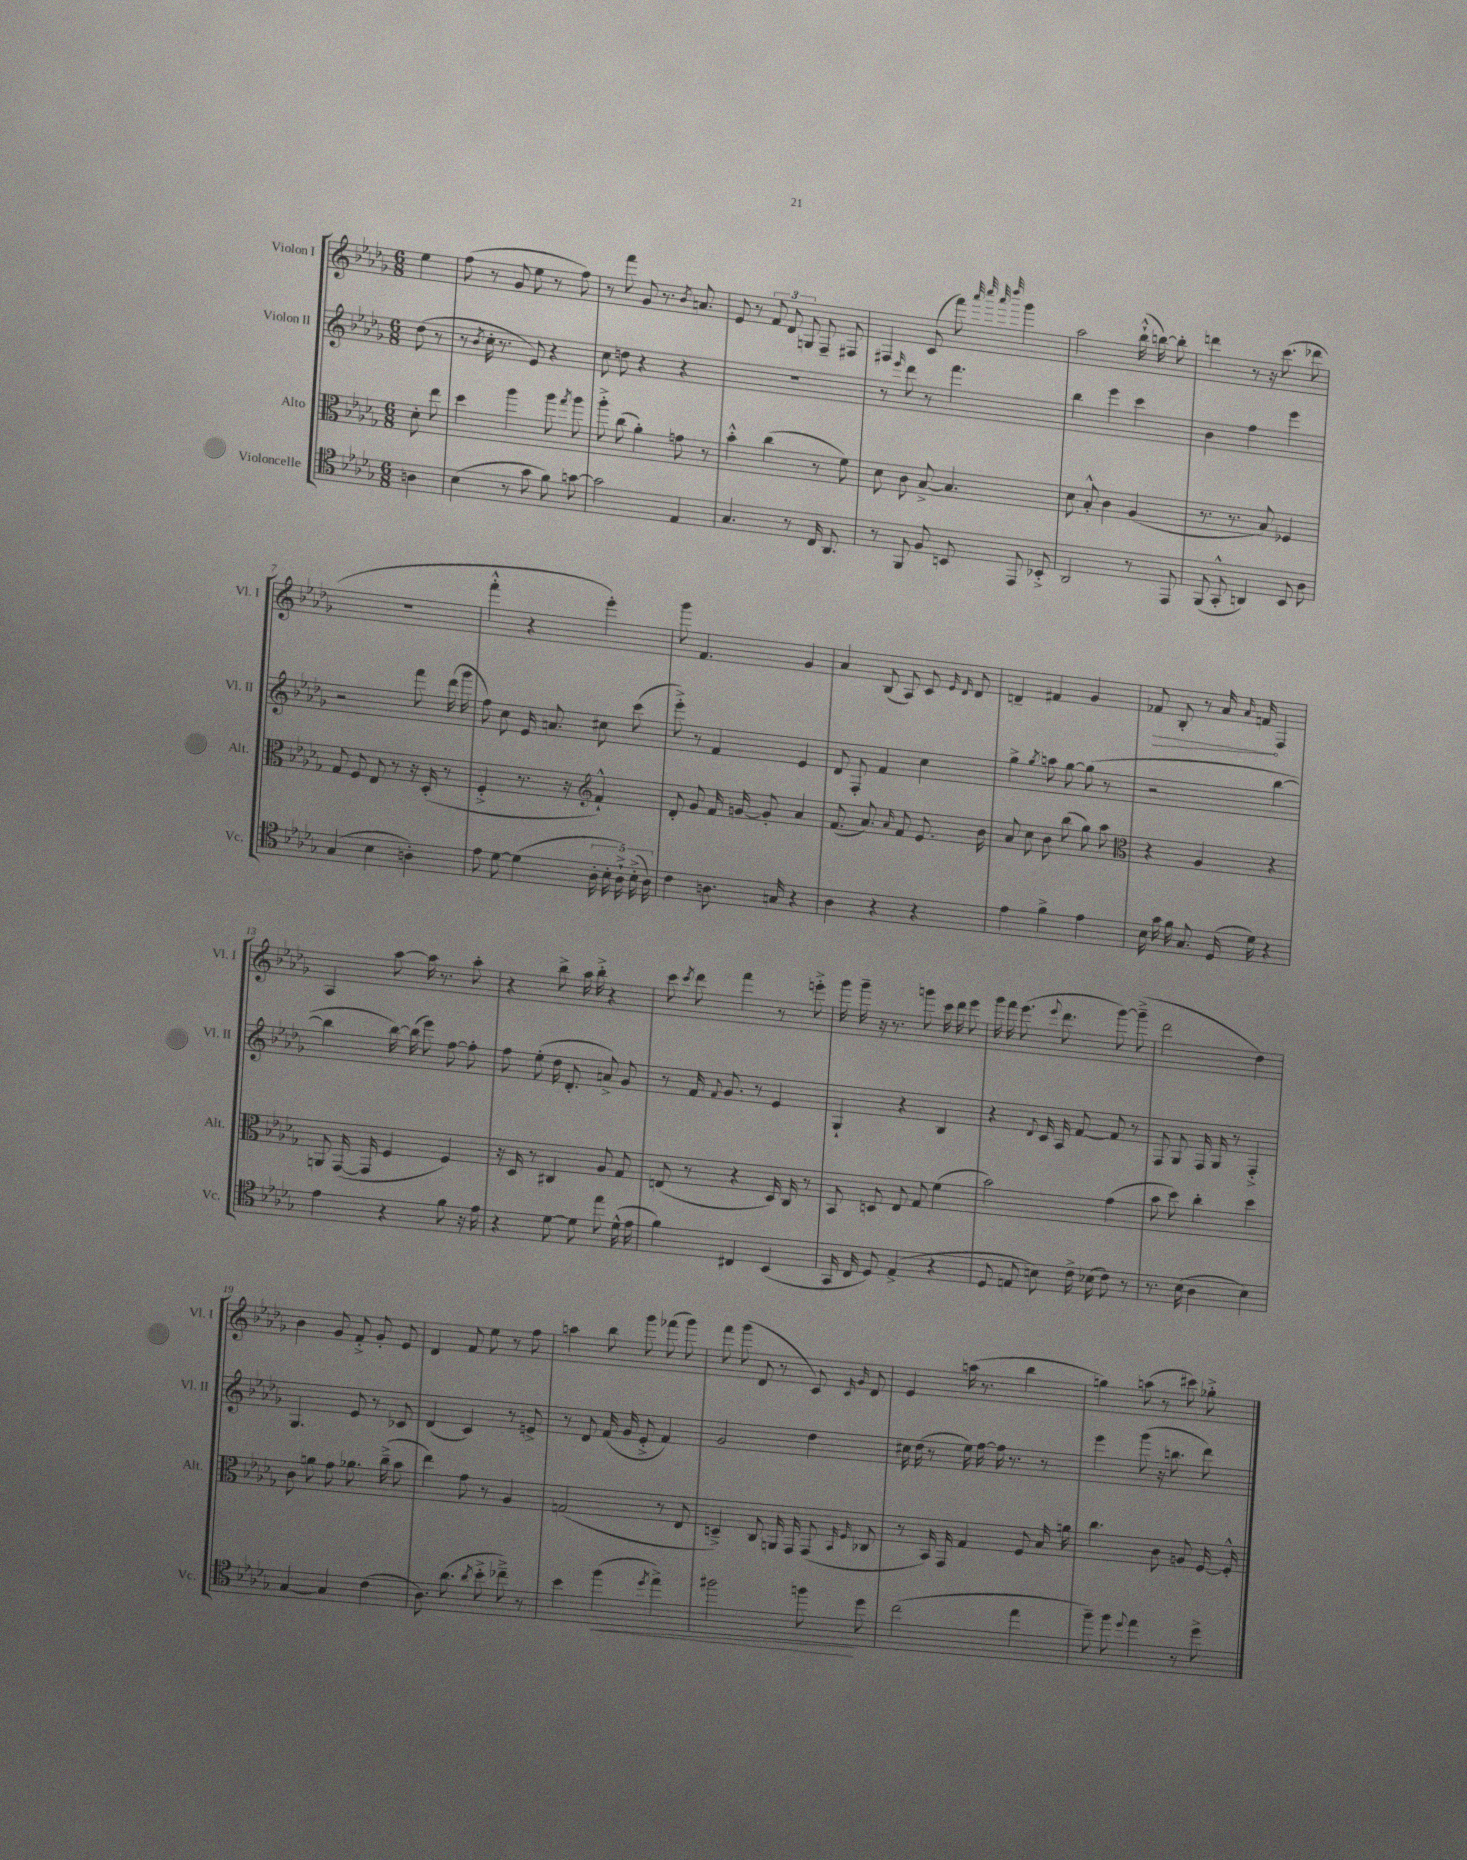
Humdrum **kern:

**kern	**dynam	**kern	**kern	**kern	**dynam
*part4	*part4	*part3	*part2	*part1	*part1
*staff4	*staff4	*staff3	*staff2	*staff1	*staff1
*I"Violoncelle	*	*I"Alto	*I"Violon II	*I"Violon I	*
*I'Vc.	*	*I'Alt.	*I'Vl. II	*I'Vl. I	*
*clefC4	*	*clefC3	*clefG2	*clefG2	*
*k[b-e-a-d-g-]	*	*k[b-e-a-d-g-]	*k[b-e-a-d-g-]	*k[b-e-a-d-g-]	*
*M6/8	*	*M6/8	*M6/8	*M6/8	*
=	=	=	=	=	=
4An\	.	8d-'\	(8dd-\	4ee-\	.
.	.	8ee-\	8r	.	.
=1	=1	=1	=1	=1	=1
(4B-\	.	4dd-\	8r	(8ff\	.
.	.	.	8qb-/	.	.
.	.	.	16cc'\	8r	.
.	.	.	8.r	.	.
8r	.	4aa-\	.	8g-/	.
8g-\	.	.	8e-/)	8ee-\	.
8f\)	.	8aa-\	4r	8r	.
.	.	8qgg-/	.	.	.
[8gn\	.	8aa-\	.	8ff\)	.
=2	=2	=2	=2	=2	=2
2g\]	.	8aa-'^\	8cc\	8r	.
.	.	(8cc\	8ddn\	8fff\	.
.	.	4a-'\)	4r	8g-/	.
.	.	.	.	8.r	.
4E-/	.	8gn\	4r	.	.
.	.	.	.	8qb-/	.
.	.	.	.	8.an/	.
.	.	8r	.	.	.
=3	=3	=3	=3	=3	=3
4.G-/	.	4b-'^^\	2.r	8e-/	.
.	.	.	.	8r	.
.	.	(4cc\	.	12f/	.
.	.	.	.	12d-/	.
8r	.	.	.	.	.
.	.	.	.	12Gn/	.
16C/	.	8r	.	8F~/	.
8.AA-/	.	.	.	.	.
.	.	8f\)	.	8F#X/	.
=4	=4	=4	=4	=4	=4
8r	.	8d-\	8r	4F#X/	.
.	.	.	16qqeee-/	.	.
8FF/	.	8c\	8ddd-\	.	.
8F/	.	[8B-^/	8r	(8c/	.
8BBn/	.	4.B-/]	4.fff\	8fff\)	.
.	.	.	.	32qqaaa-/	.
.	.	.	.	32qqcccc/	.
.	.	.	.	32qqaaa-/	.
.	.	.	.	32qqdddd-/	.
8EE-/	.	.	.	4ggg-\	.
8BB-X'^/	.	.	.	.	.
=5	=5	=5	=5	=5	=5
2AA-/	.	8d-\	4bb-\	2aa-\	.
.	.	8B-'^^/	.	.	.
.	.	4c\	4eee-\	.	.
8r	.	(4A-/	4ccc\	(16bb-`^^\	.
.	.	.	.	[16bbn\)	.
8EE-/	.	.	.	8bb'\]	.
=6	=6	=6	=6	=6	=6
(8FF/	.	8.r	4b-\	4dddn\	.
8GG-'^^/	.	.	.	.	.
.	.	8.r	.	.	.
4AAn/)	.	.	4ff\	8r	.
.	.	8B-/)	.	16r	.
.	.	.	.	(8.ccc\	.
8BB-/	.	4F-X/	4eee-\	.	.
8A-\	.	.	.	8ddd-X\	.
!!LO:LB:g=z
=7	=7	=7	=7	=7	=7
(4G-/	.	8G-/	2r	2.r	.
.	.	8F/	.	.	.
4B-\	.	8E-/	.	.	.
.	.	8r	.	.	.
4An'\)	.	16r	8fff\	.	.
.	.	(16D-'/	.	.	.
.	.	8r	(16ddd-\	.	.
.	.	.	16ggg-\	.	.
=8	=8	=8	=8	=8	=8
8e-\	.	4F'^/	8ff\)	4fff'^^\	.
[8d-\	.	.	8cc\	.	.
(4d-\]	.	8.r	16e-/	4r	.
.	.	.	8.an/	.	.
.	.	16r	.	.	.
*	*	*clefG2	*	*	*
20A-'\	.	4f`^^/)	8cc#X\	4eee-'\)	.
20B-'\	.	.	.	.	.
20A-`^\)	.	.	.	.	.
.	.	.	(8ccc\	.	.
(20B-'^\	.	.	.	.	.
20A-\)	.	.	.	.	.
=9	=9	=9	=9	=9	=9
4c\	.	8d-'/	8eee-'^\)	8ggg-\	.
.	.	8g-/	8r	4.f/	.
8.An\	.	16f/	4f/	.	.
.	.	[16gn/	.	.	.
.	.	8g'/]	.	.	.
16Gn/	.	.	.	.	.
4r	.	4a-/	4e-/	4g-/	.
=10	=10	=10	=10	=10	=10
4A-\	.	(8.f/	8d-/	4a-/	.
.	.	.	8F'/	.	.
.	.	8.a-/)	.	.	.
4r	.	.	4f/	(8B-/	.
.	.	16qqa-/	.	.	.
.	.	8f/	.	8A-/)	.
4r	.	8.e-/	4cc\	8c/	.
.	.	.	.	16qqe-/	.
.	.	.	.	16qqd-/	.
.	.	.	.	8d-/	.
.	.	16b-\	.	.	.
=11	=11	=11	=11	=11	=11
4e-\	.	8a-/	4gg-^\	4dn~/	.
.	.	8cc\	.	.	.
.	.	.	8qgg-/	.	.
4f^\	.	8b-\	8aan\	4f#X/	.
.	.	(8bb-\	[8gg-\	.	.
4e-\	.	8gg-\)	(8gg-\]	4g-/	.
.	.	8aa-\	8r	.	.
=12	=12	=12	=12	=12	=12
*	*	*clefC3	*	*	*
!	!	!	!	!	!LO:HP:b
16B-\	.	4r	2r	8f-X/	>
16g-\	.	.	.	.	.
16f\	.	.	.	8B-'/	.
8.G-/	.	.	.	.	.
.	.	4A-/	.	8r	.
(16D-/	.	.	.	16a-/	.
.	.	.	.	16qqa-/	.
16d-\)	.	.	.	16fn/	.
4r	.	4r	[4bb-\	4F/	]
!!LO:LB:g=z
=13	=13	=13	=13	=13	=13
4e-\	.	8AAn/	4bb-\]	4A-/	.
.	.	([16GG-/	.	.	.
.	.	16GG-/]	.	.	.
4r	.	4F/	[16bb-\)	[8aa-\	.
.	.	.	(16bb-\]	.	.
.	.	.	8eee-\)	16aa-\]	.
.	.	.	.	8.r	.
8f\	.	4F/)	[8ff\	.	.
16r	.	.	8ff'\]	8aa-'\	.
16e-\	.	.	.	.	.
=14	=14	=14	=14	=14	=14
4r	.	16r	8ff\	4r	.
.	.	16D-/	.	.	.
.	.	8r	(8ee-'\	.	.
[8d-\	.	4C#X/	16dd-\	8bb-^\	.
.	.	.	8.d-'/	.	.
8d-\]	.	.	.	16aa-\	.
.	.	.	.	16bb-'^\	.
8ee-\	.	8A-/	8an^/)	4r	.
(16d-^^\	.	8G-/	8g-/	.	.
16e-\	.	.	.	.	.
=15	=15	=15	=15	=15	=15
4f\)	.	(8En/	8r	8ccc\	.
.	.	.	.	8qccc/	.
.	.	8r	16f/	8ddd-\	.
.	.	.	8qqf/	.	.
.	.	.	8.g-/	.	.
4C#X/	.	4r	.	4fff\	.
.	.	.	8r	.	.
(4BB-/	.	16D-/)	4e-/	8r	.
.	.	16C/	.	.	.
.	.	8r	.	8eeen'^\	.
=16	=16	=16	=16	=16	=16
16GG-/	.	8BB-/	4G-`/	16ggg-\	.
16C/	.	.	.	16ggg-~\	.
8D-/)	.	8Dn/	.	16r	.
.	.	.	.	8.r	.
(4E-^/	.	8E-/	4r	.	.
.	.	8G-/	.	8gggn\	.
4r	.	(4f\	4B-/	16ccc\	.
.	.	.	.	16ddd-\	.
.	.	.	.	8eee-\	.
=17	=17	=17	=17	=17	=17
8D-/	.	2b-\)	4r	16ggg-\	.
.	.	.	.	16fff\	.
8En/	.	.	.	(8.eee-\	.
.	.	.	8qqd-/	.	.
8Bn\)	.	.	16c/	.	.
.	.	.	.	8qqeee-/	.
.	.	.	16A-/	8.ddd-\	.
16c^\	.	.	[8f/	.	.
(16B-X\	.	.	.	.	.
8c\)	.	(4g-\	8f/]	[8ggg-\)	.
8r	.	.	8r	(8ggg-~^\]	.
=18	=18	=18	=18	=18	=18
8.r	.	8b-\	8F/	2ddd-\	.
.	.	8dd-\)	8G-/	.	.
(16B-\	.	.	.	.	.
4A-\	.	4cc'\	16F/	.	.
.	.	.	16G-/	.	.
.	.	.	8r	.	.
4B-\)	.	4dd-\	4F'^/	4dd-\)	.
!!LO:LB:g=z
=19	=19	=19	=19	=19	=19
[4G-/	.	8c\	4.G-/	4b-\	.
.	.	8an\	.	.	.
4G-/]	.	8g-\	.	8g-/	.
.	.	8.a-X\	8e-/	8f'^/	.
(4c\	.	.	8r	8g-'/	.
.	.	(16cc~^\	.	.	.
.	.	8b-\	8c-X/	8e-/	.
=20	=20	=20	=20	=20	=20
8.A-\)	.	4ee-\)	(4d-/	4d-/	.
(8.a-\	.	.	.	.	.
.	.	8g-\	4c/)	8f/	.
8qa-/	.	.	.	.	.
8b-'^\	.	8r	.	8ee-\	.
8cc-X~^\)	.	4A-/	8r	8r	.
8r	.	.	8en^/	8ff\	.
=21	=21	=21	=21	=21	=21
4b-\	.	(2Gn/	8r	4aan\	.
.	.	.	8d-/	.	.
!	!LO:HP:b	!	!	!	!
(4ff\	<	.	(16f/	8bb-\	.
.	.	.	16g-/	.	.
.	.	.	8e-'^/	8ggg-\	.
8qdd-/	.	.	.	.	.
4ee-^\)	.	8r	4f/)	(8fff-X\	.
.	.	8E-/	.	8ggg-\)	.
=22	=22	=22	=22	=22	=22
2ff#X\	.	4Dn~^/)	2g-/	8fff\	.
.	.	.	.	(8ggg-\	.
.	.	8C/	.	8d-/	.
.	.	16AAn/	.	8r	.
.	.	16GG-/	.	.	.
8ffn\	.	(8GG-/	4dd-\	8c/)	.
.	.	16qqBB-/	.	16qqc/	.
.	.	16qqF/	.	16qqg-/	.
8dd-\	[	8C-X/	.	8d-/	.
=23	=23	=23	=23	=23	=23
(2cc\	.	8r	16cc#X\	4e-/	.
.	.	.	(16dd-\	.	.
.	.	16BB-/)	8r	.	.
.	.	16GG-/	.	.	.
.	.	4G-/	16ee-\)	(16aan\	.
.	.	.	[16ff\	8.r	.
.	.	.	16ff\]	.	.
.	.	.	8.r	.	.
4ee-\	.	8F/	.	4bb-\	.
.	.	16B-/	8r	.	.
.	.	16an\	.	.	.
=24	=24	=24	=24	=24	=24
8ff~\)	.	4.cc\	4eee-\	4ggn\)	.
8ff\	.	.	.	.	.
8qqdd-/	.	.	.	.	.
4ee-\	.	.	(8ggg-\	(8aan\	.
.	.	8c\	16r	8r	.
.	.	.	8.bbn\	.	.
8r	.	8An/	.	8ccc#X\)	.
8dd-^\	.	[16F/	8ddd-\)	8gg-X'^\	.
.	.	16F'^^/]	.	.	.
==	==	==	==	==	==
*-	*-	*-	*-	*-	*-
